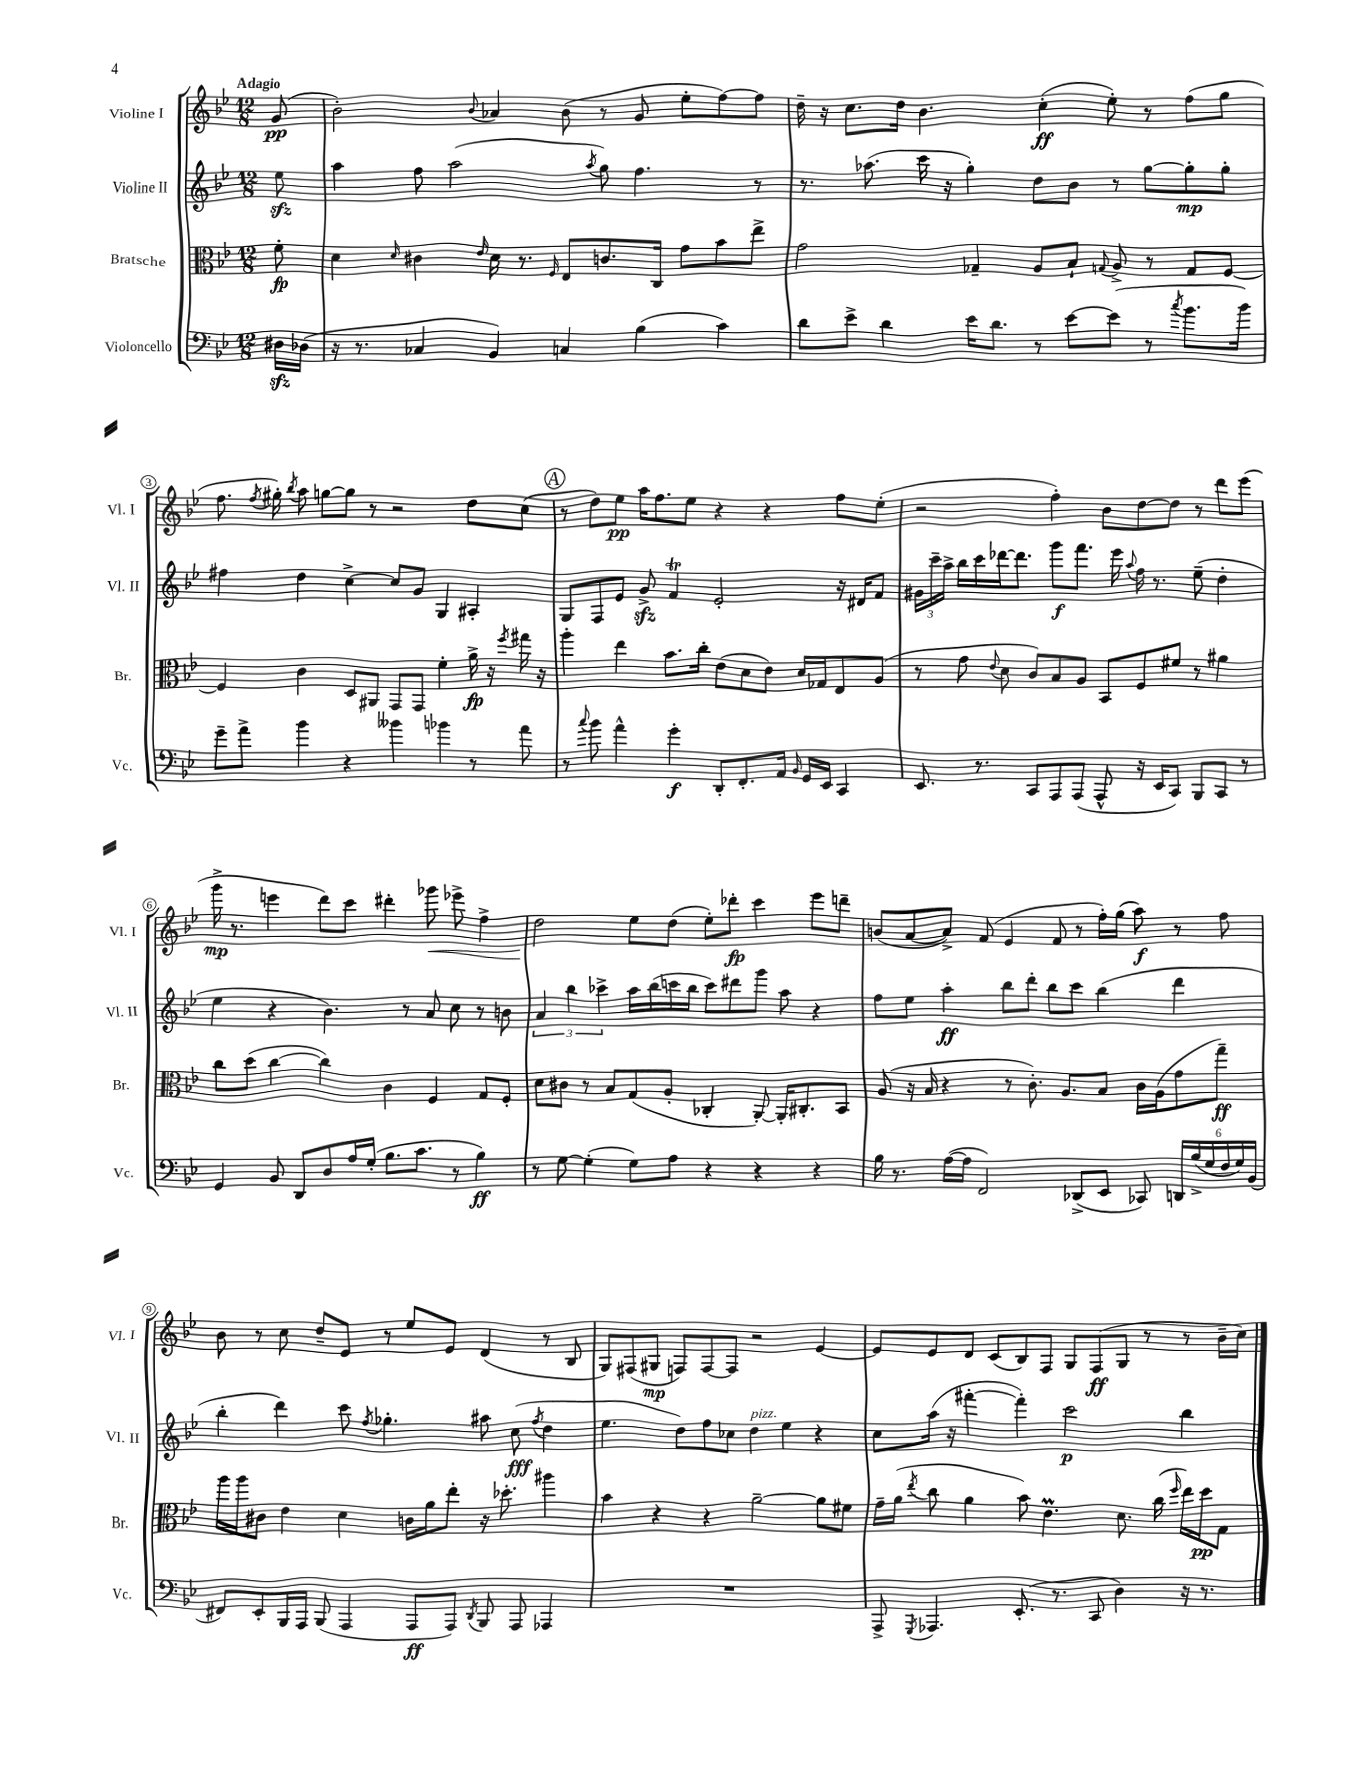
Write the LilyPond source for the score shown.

<<
\new StaffGroup <<
\new Staff = "s0" \with { instrumentName = "Violine I" shortInstrumentName = "Vl. I" } {
    \clef treble \key bes \major \numericTimeSignature \time 12/8 \partial 8 \tempo "Adagio"
    \autoBeamOff g'8\pp( |
    bes'2-.) \appoggiatura { bes'8 } aes'4 bes'8( r8 g'8 ees''8[-. f''8~) f''8] |
    d''16-- r16 c''8.[ d''16] bes'4. c''4-.\ff( ees''8-.) r8 f''8[( g''8] |
    f''8. \acciaccatura { f''8 } gis''16-.) \acciaccatura { bes''8 } a''8 g''8[~ g''8] r8 r2 d''8[ c''8]( |
    \mark \markup { \circle "A" } r8 d''8[) ees''8]\pp a''16[ f''8. ees''8] r4 r4 f''8[ ees''8]-.( |
    r2 f''4-.) bes'8[ d''8~ d''8] r8 d'''8[ ees'''8]( |
    g'''16->\mp r8. e'''4 d'''8[) c'''8] dis'''4-. ges'''8\< ees'''8-> f''4-> |
    d''2\! ees''8[ d''8]( ees''8[-.) des'''8]-.\fp c'''4 ees'''8[ d'''8]-- |
    b'8[( a'8~ a'8]->) f'8( ees'4 f'8 r8 f''16[-.) g''16]( a''8\f) r8 f''8 |
    bes'8 r8 c''8 d''8[-- ees'8] r8 ees''8[ ees'8] d'4( r8 bes8 |
    g8[) fis8( gis8]\mp f8[) f8~ f8] r2 ees'4~ |
    ees'8[ ees'8 d'8] c'8[( bes8) f8] g8[ f8\ff( g8] r8 r8 bes'16[-- c''16]) \bar "|." |
}
\new Staff = "s1" \with { instrumentName = "Violine II" shortInstrumentName = "Vl. II" } {
    \clef treble \key bes \major \numericTimeSignature \time 12/8 \partial 8
    \autoBeamOff ees''8\sfz |
    a''4 f''8 a''2( \acciaccatura { a''8 } g''8) f''4. r8 |
    r8. aes''8.( c'''16 r16 g''4-.) d''8[ bes'8] r8 g''8[~ g''8-.\mp g''8]-. |
    fis''4 d''4 c''4~-> c''8[ g'8] g4 ais4-. |
    \mark \markup { \circle "A" } g8[ f8 ees'8] g'8->\sfz f'4\trill ees'2-. r16 dis'16[ f'8] |
    \tuplet 3/2 { gis'16[ c'''16-- a''16]-> } bes''16[ c'''16 des'''16~ des'''8.] g'''8[\f f'''8.] ees'''16 \appoggiatura { a''8 } f''16 r8. ees''8--( d''4-. |
    ees''4 r4 bes'4.) r8 a'8 c''8 r8 b'8 |
    \tuplet 3/2 { a'4 bes''4 ces'''4-> } a''16[ bes''16( c'''16 bes''16] c'''8[) dis'''8 g'''8] a''8 r4 |
    f''8[ ees''8] a''4-.\ff bes''8[ d'''8]-. bes''8[ c'''8] bes''4( d'''4 |
    bes''4-. d'''4) c'''8 \acciaccatura { f''8 } ges''4.-. ais''8 c''8\fff( \acciaccatura { f''8 } d''4 |
    ees''4. d''8[) f''8 ces''8] d''4^\markup { \italic "pizz." } ees''4 r4 |
    c''8[ a''16]( r16 fis'''4~-. fis'''4-.) c'''2\p bes''4 \bar "|." |
}
\new Staff = "s2" \with { instrumentName = "Bratsche" shortInstrumentName = "Br." } {
    \clef alto \key bes \major \numericTimeSignature \time 12/8 \partial 8
    \autoBeamOff f'8-.\fp |
    d'4 \grace { d'16 } cis'4 \grace { ees'16 } d'16 r8. \grace { f16 } ees8[ c'8. c16] g'8[ bes'8 ees''8]-> |
    g'2 ges4-- a8[ bes8]-! \appoggiatura { g8 } a8-> r8 g8[ f8]~ |
    f4 c'4 d8[ ais,8] g,8[ g,8] f'4-. a'16->\fp r16 \acciaccatura { f''8 } gis''16 r16 |
    \mark \markup { \circle "A" } a''4-. ees''4 bes'8.[ c''16]-. ees'8[( d'8 ees'8]) d'16[ ges16 ees8 a8]( |
    r8 g'8 \appoggiatura { ees'8 } d'8 c'8[) bes8 a8] bes,8[ f8 fis'8] r8 ais'4 |
    c''8[ d''8]( c''4~ c''4) c'4 f4 g8[ f8]-. |
    d'8[ cis'8] r8 bes8[ g8( a8]-. ces4-. a,8~-.) a,16[-. cis8.-. bes,8] |
    a8( r16 bes16 r4 r8 c'8.-.) a8.[ bes8] c'16[ a16( g'8 g''8]--\ff) |
    a''16[ a''16 cis'8] ees'4 d'4 c'16[ a'16 ees''8]-. r16 des''8.-. ais''4 |
    bes'4 r4 r4 a'2~-- a'8[ fis'8] |
    g'16[-- a'16]( \acciaccatura { ees''8 } c''8 a'4 bes'8) ees'4.\prall d'8. c''16( \grace { f''16 } ees''16[) d''16\pp g8] \bar "|." |
}
\new Staff = "s3" \with { instrumentName = "Violoncello" shortInstrumentName = "Vc." } {
    \clef bass \key bes \major \numericTimeSignature \time 12/8 \partial 8
    \autoBeamOff dis16[\sfz des16]( |
    r16 r8. ces4 bes,4) c4 bes4( c'4) |
    d'8[ ees'8]-> d'4 ees'16[ d'8.] r8 ees'8[~ ees'8]( r8 \acciaccatura { c''8 } bes'8.[ bes'16]) |
    g'8[-- a'8]-> bes'4 r4 beses'4 bes'4 r8 a'8 |
    \mark \markup { \circle "A" } r8 \appoggiatura { c''8 } bes'8 a'4-^ g'4-.\f d,8[-. f,8.-. a,16] \grace { bes,16 } g,16[ ees,16] c,4 |
    ees,8. r8. c,8[ a,,8 a,,8]( a,,8-^ r16 ees,16[ c,8]) bes,,8[ c,8] r8 |
    g,4 bes,8 d,8[ d8 a16 g16]-.( bes8.[ c'8.] r8 bes4\ff) |
    r8 g8~ g4-.( g8[) a8] r4 r4 r4 |
    bes16 r8. a16[~( a16] f,2) des,8[->( ees,8] ces,8) \tuplet 6/4 { d,16[ bes16->( g16 f16 g16) bes,16]( } |
    fis,8[) ees,8-. bes,,16 a,,16] bes,,8( a,,4 a,,8[\ff a,,8]) \acciaccatura { d,8 } bes,,8 a,,8 aes,,4 |
    R1. |
    a,,8-> \acciaccatura { g,,8 } aes,,4. ees,8.-.( r8. c,8 d4) r16 r8. \bar "|." |
}
>>
>>
\layout { \context { \Score \override BarNumber.stencil = #(make-stencil-circler 0.1 0.3 ly:text-interface::print) } }
